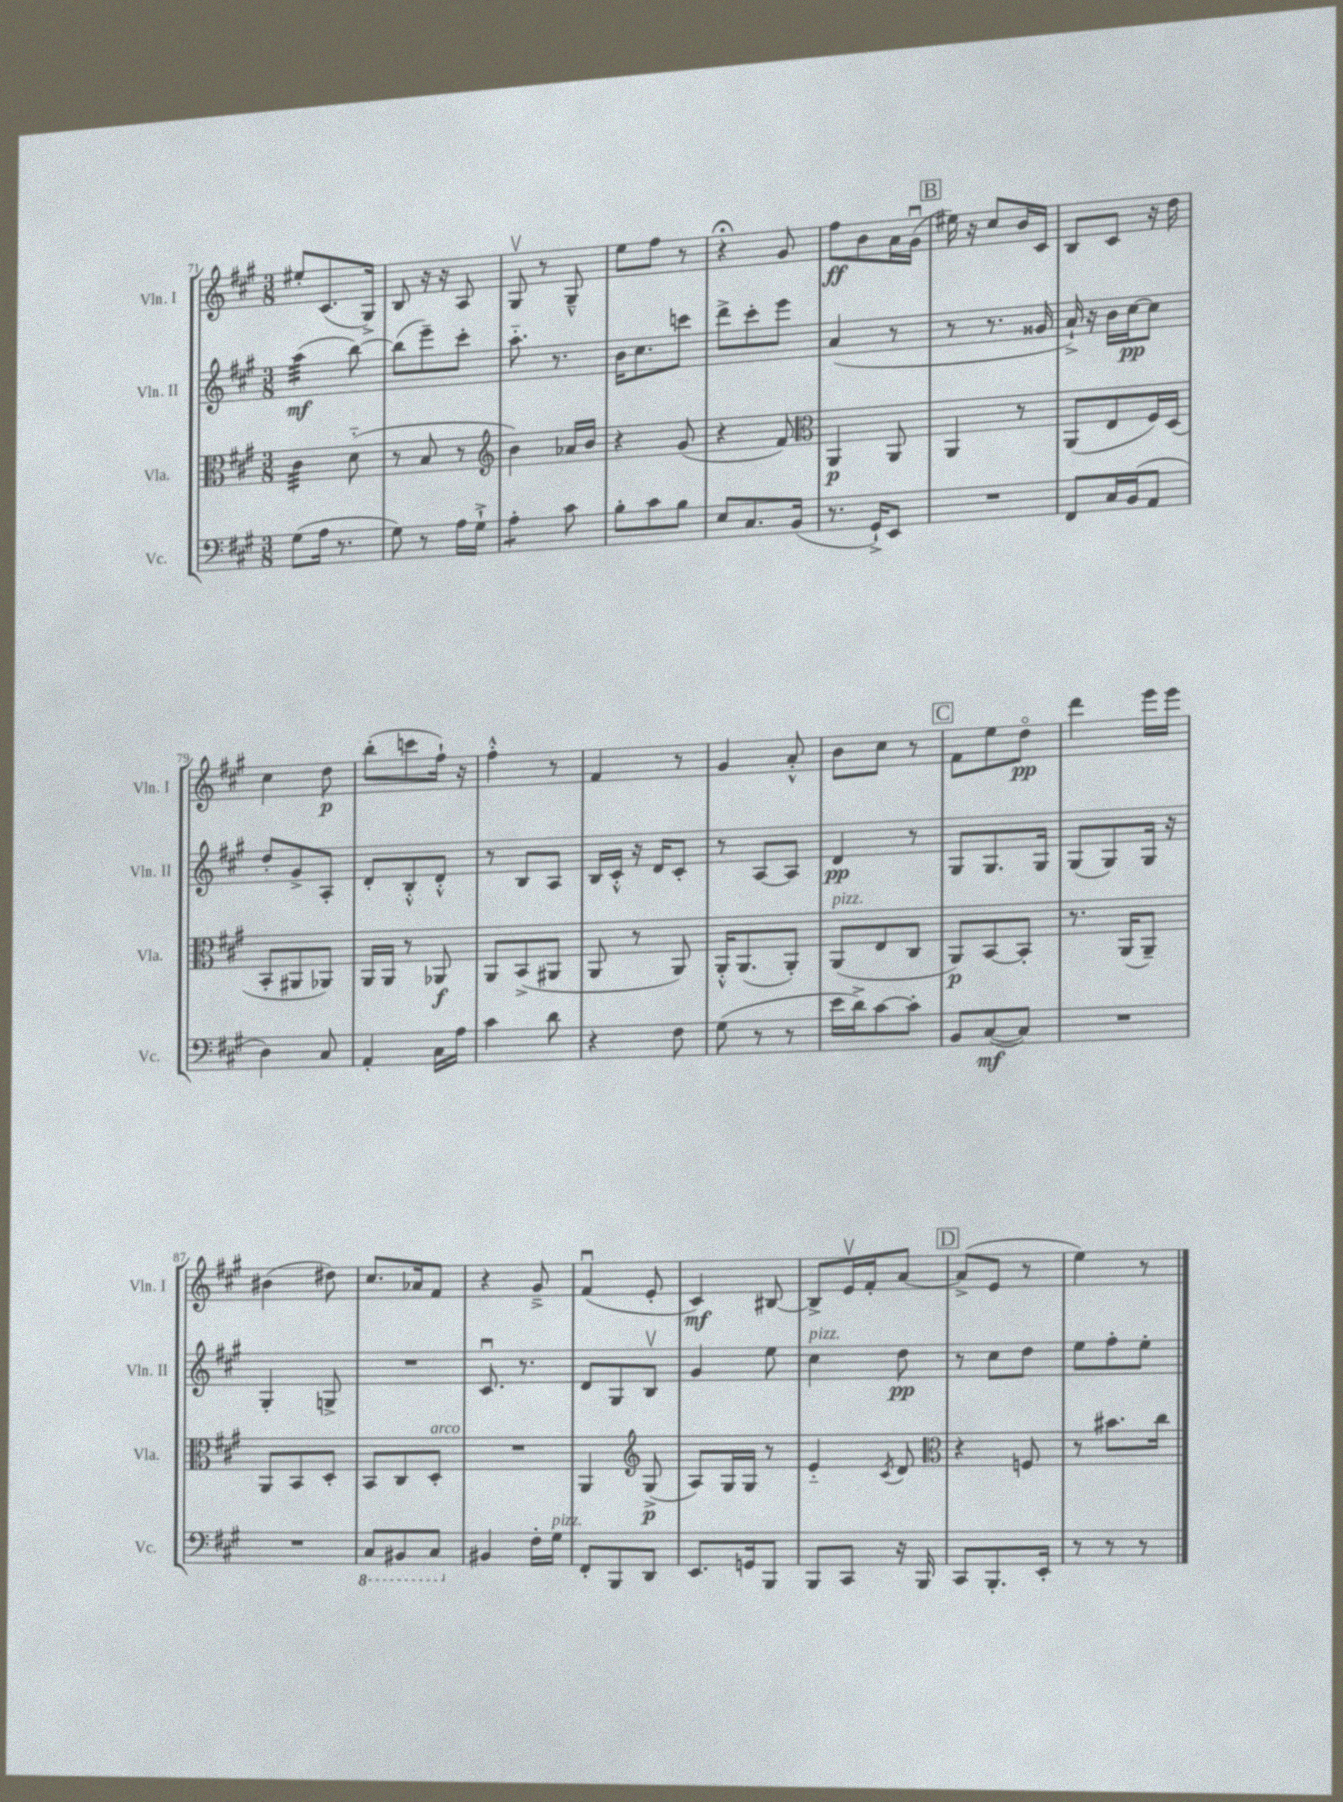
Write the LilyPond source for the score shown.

<<
\new StaffGroup <<
\new Staff = "s0" \with { instrumentName = "Vln. I" shortInstrumentName = "Vln. I" } {
    \clef treble \key a \major \numericTimeSignature \time 3/8
    eis''8-. cis'8.( gis16->) |
    b8 r16 r16 a8 |
    gis8\upbow r8 gis8---^ |
    e''8 fis''8 r8 |
    r4\fermata gis'8 |
    fis''8\ff b'8 a'16 gis'16\downbow( |
    \mark \markup { \box "B" } eis''16) r16 cis''8 b'16 cis'16 |
    b8 cis'8 r16 d''16 |
    cis''4 d''8\p |
    b''8-.( c'''8 fis''16-!) r16 |
    fis''4-.-^ r8 |
    fis'4 r8 |
    gis'4 a'8-.-^ |
    b'8 cis''8 r8 |
    \mark \markup { \box "C" } fis'8 e''8 d''8\flageolet\pp |
    d'''4 e'''16 e'''16 |
    bis'4( dis''8) |
    cis''8. aes'16 fis'8 |
    r4 gis'8---> |
    fis'4\downbow( e'8-. |
    cis'4\mf) bis8~ |
    bis8-> e'16\upbow fis'16-. a'8~ |
    \mark \markup { \box "D" } a'8->( e'8 r8 |
    e''4) r8 \bar "|." |
}
\new Staff = "s1" \with { instrumentName = "Vln. II" shortInstrumentName = "Vln. II" } {
    \clef treble \key a \major \numericTimeSignature \time 3/8
    a''4:32\mf( b''8~) |
    b''8( e'''8--) cis'''8-. |
    a''8.-_ r8. |
    b'16 cis''8. c'''8 |
    d'''8-> cis'''8-. e'''8 |
    a'4( r8 |
    \mark \markup { \box "B" } r8 r8. gisis'16 |
    a'16-!->) r16 b'16 cis''16~\pp cis''8 |
    d''8-. gis'8-> a8-. |
    d'8-. b8-.-^ d'8-.-^ |
    r8 b8 a8 |
    b16 cis'16-.-^ r16 d'16 cis'8-. |
    r8 a8~ a8 |
    d'4\pp r8 |
    \mark \markup { \box "C" } gis8 gis8. gis16 |
    gis8( gis8) gis16 r16 |
    gis4-. g8-> |
    R4. |
    cis'8.\downbow r8. |
    d'8 gis8 b8\upbow |
    gis'4 e''8 |
    cis''4^\markup { \italic "pizz." } d''8\pp |
    \mark \markup { \box "D" } r8 cis''8 d''8 |
    e''8 fis''8-. e''8-. \bar "|." |
}
\new Staff = "s2" \with { instrumentName = "Vla." shortInstrumentName = "Vla." } {
    \clef alto \key a \major \numericTimeSignature \time 3/8
    cis'4:32 d'8-_( |
    r8 b8 r8 |
    \clef treble b'4) aes'16 b'16 |
    r4 gis'8( |
    r4 fis'8) |
    \clef alto a,4\p a,8 |
    \mark \markup { \box "B" } a,4 r8 |
    a,8( e8 fis16) d16( |
    b,8-. ais,8 aes,8) |
    a,16 a,16 r8 aes,8\f |
    a,8 b,8->( ais,8 |
    a,8 r8 a,8) |
    a,16-.-^ a,8.( a,8-.) |
    a,8^\markup { \italic "pizz." }( e8 cis8 |
    \mark \markup { \box "C" } a,8\p) b,8~ b,8-. |
    r8. a,16( a,8--) |
    a,8 b,8 d8-. |
    b,8 cis8 d8-.^\markup { \italic "arco" } |
    R4. |
    a,4 \clef treble gis8->\p( |
    a8) gis16 gis16 r8 |
    e'4-_ \acciaccatura { cis'8 } d'8 |
    \mark \markup { \box "D" } \clef alto r4 f8 |
    r8 bis'8. cis''16 \bar "|." |
}
\new Staff = "s3" \with { instrumentName = "Vc." shortInstrumentName = "Vc." } {
    \clef bass \key a \major \numericTimeSignature \time 3/8
    gis8( a16 r8. |
    gis8) r8 a16 gis16-!-> |
    a4:8-. cis'8 |
    b8-. cis'8 b8 |
    e8 cis8. b,16( |
    r8. gis,16-!->) e,8 |
    \mark \markup { \box "B" } R4. |
    fis,8 cis16 b,16( a,8 |
    d4) cis8 |
    a,4-. cis16 a16 |
    cis'4 d'8 |
    r4 fis8 |
    gis8( r8 r8 |
    e'16 d'16->) cis'8~ cis'8-. |
    \mark \markup { \box "C" } b,8 cis8~\mf( cis8) |
    R4. |
    R4. |
    \ottava #-1 cis,8 bis,,8 cis,8 \ottava #0 |
    bis,4 fis16-. gis16^\markup { \italic "pizz." } |
    fis,8-. b,,8 d,8 |
    e,8. g,16 b,,8 |
    b,,8 cis,8 r16 b,,16 |
    \mark \markup { \box "D" } cis,8 b,,8.-. e,16-. |
    r8 r8 r8 \bar "|." |
}
>>
>>
\layout { \context { \Score currentBarNumber = #71 } }
